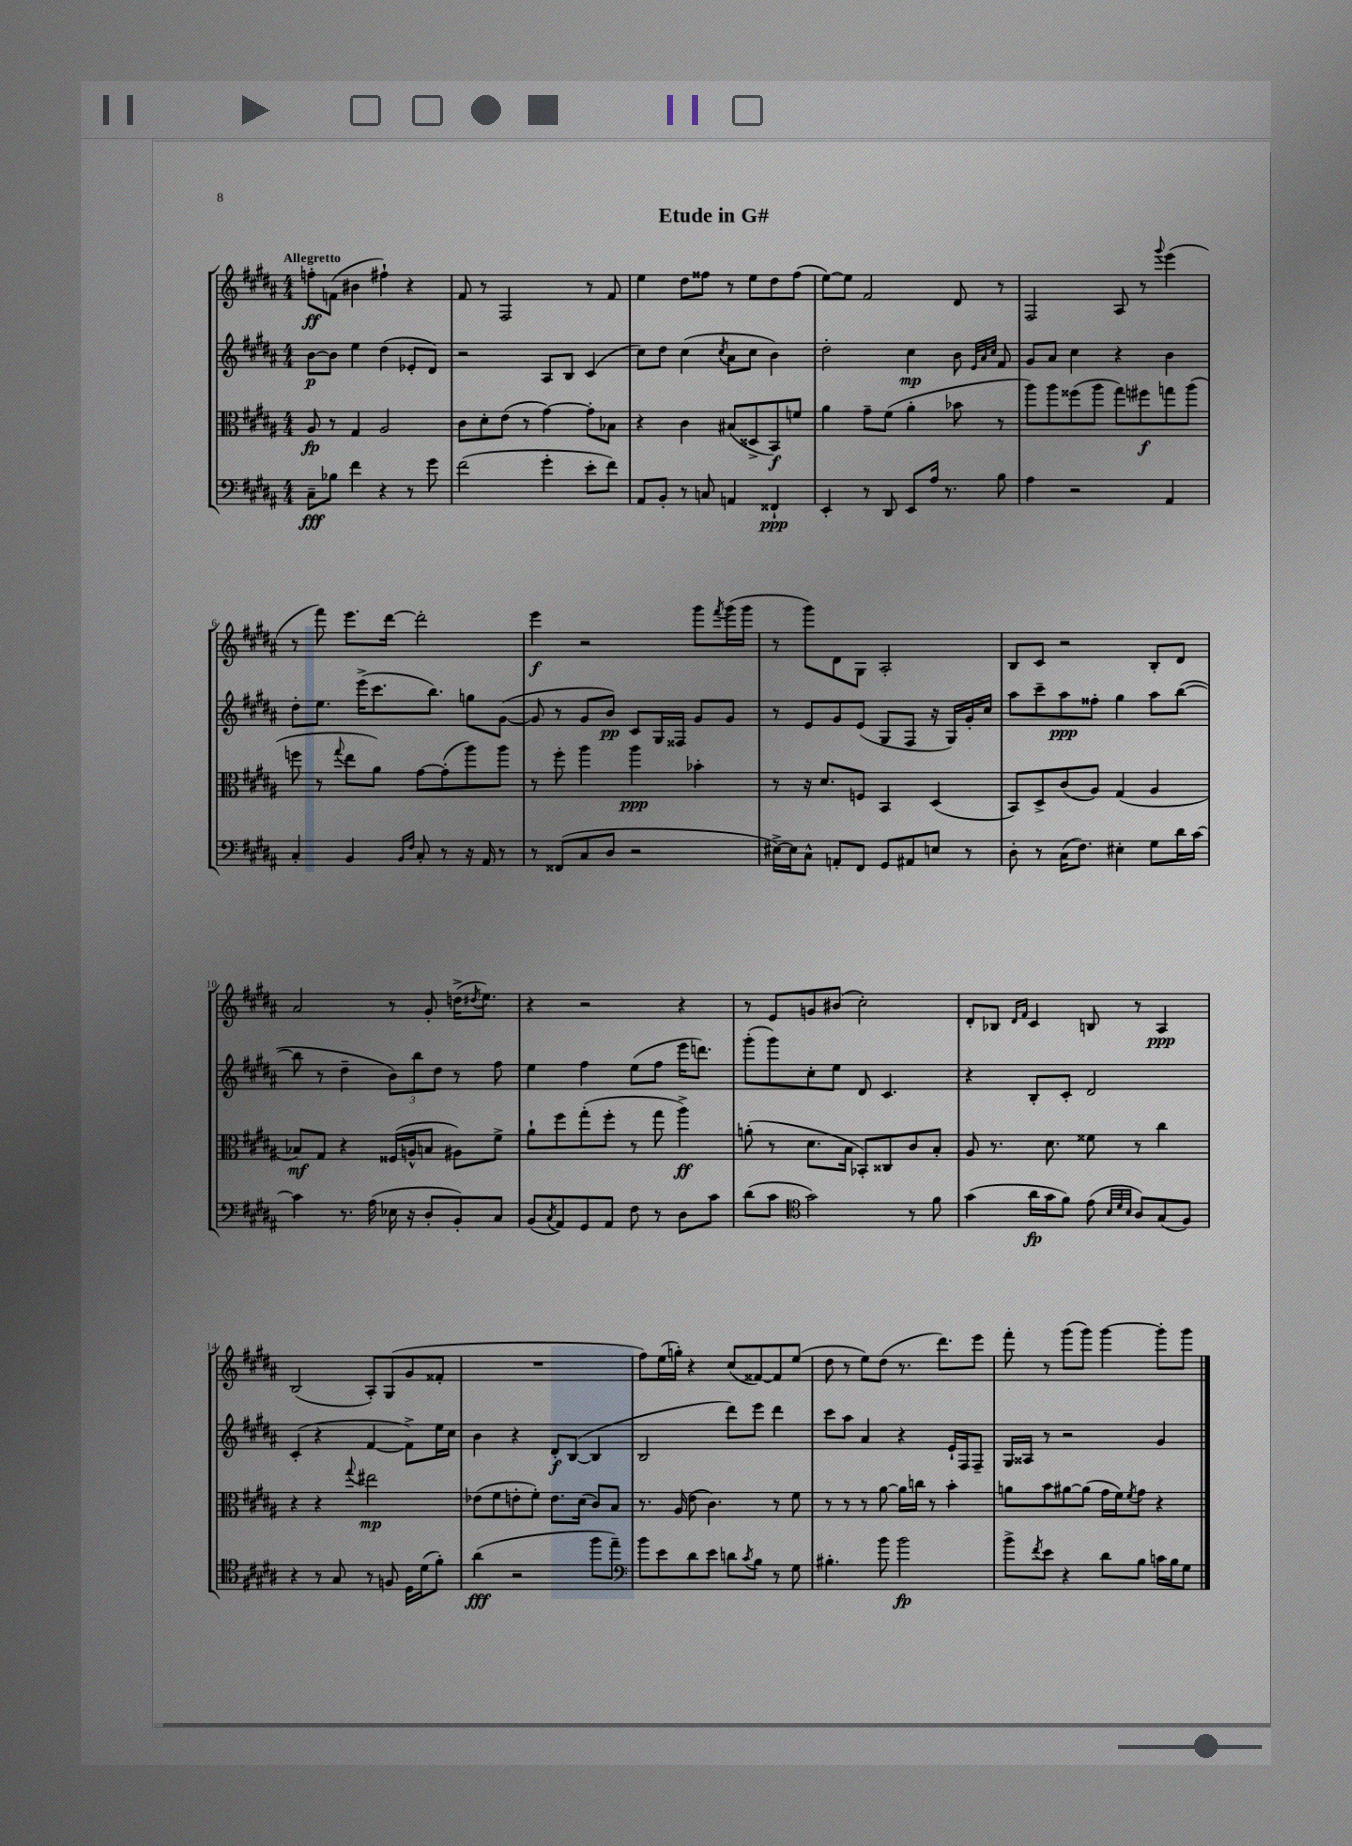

**kern	**dynam	**kern	**dynam	**kern	**dynam	**kern	**dynam
*part4	*part4	*part3	*part3	*part2	*part2	*part1	*part1
*staff4	*staff4	*staff3	*staff3	*staff2	*staff2	*staff1	*staff1
*clefF4	*	*clefC3	*	*clefG2	*	*clefG2	*
*k[f#c#g#d#a#]	*	*k[f#c#g#d#a#]	*	*k[f#c#g#d#a#]	*	*k[f#c#g#d#a#]	*
*M4/4	*	*M4/4	*	*M4/4	*	*M4/4	*
=1	=1	=1	=1	=1	=1	=1	=1
!	!	!	!	!	!	!LO:TX:a:B:t=Allegretto	!
8C#~\L	fff	8A#/	fp	[8b\L	p	8ffn'\L	ff
8B-X\J	.	8r	.	8b\J]	.	(8fn\J	.
4f#\	.	4G#/	.	4ee\	.	4b#X\	.
4r	.	2A#/	.	(4dd#\	.	4ff#X`\)	.
8r	.	.	.	8e-X'/L	.	4r	.
8g#\	.	.	.	8d#/J)	.	.	.
=2	=2	=2	=2	=2	=2	=2	=2
(2f#\	.	8c#\L	.	2r	.	8f#/	.
.	.	8d#'\	.	.	.	8r	.
.	.	(8e\J	.	.	.	2F#/	.
.	.	8r	.	.	.	.	.
4g#'\	.	[4g#\)	.	8A#/L	.	.	.
.	.	.	.	8B/J	.	.	.
8e'\L	.	8g#'\L]	.	(4c#/	.	8r	.
8f#\J)	.	8B-X\J	.	.	.	8f#/	.
=3	=3	=3	=3	=3	=3	=3	=3
8AA#/L	.	4r	.	8cc#\L)	.	4ee\	.
8BB'/J	.	.	.	8dd#\J	.	.	.
8r	.	4c#\	.	(4cc#\	.	8dd#\L	.
8Cn/	.	.	.	.	.	8ff##X\J	.
.	.	.	.	8qcc#/	.	.	.
4AAn/	.	(8B#X/L	.	8a#\L	.	8r	.
.	.	8D##X^/	.	8cc#\J	.	8ee\L	.
4FF##X`/	ppp	8BB/)	f	4b\)	.	8dd#\	.
.	.	8fn/J	.	.	.	(8ff##\J	.
=4	=4	=4	=4	=4	=4	=4	=4
4EE'/	.	4a#\	.	2dd#'\	.	[8ee\L)	.
.	.	.	.	.	.	8ee\J]	.
8r	.	8g#~\L	.	.	.	2f#/	.
8DD#/	.	(8f#\J	.	.	.	.	.
8EE/L	.	4a#'\	.	4cc#\	mp	.	.
16A#/Jk	.	.	.	.	.	.	.
8.r	.	.	.	.	.	.	.
.	.	8b-X\	.	8b\	.	8d#/	.
.	.	.	.	32qqe/LLL	.	.	.
.	.	.	.	32qqa#/	.	.	.
.	.	.	.	32qqcc#/JJJ	.	.	.
8B\	.	8r	.	8f#/	.	8r	.
=5	=5	=5	=5	=5	=5	=5	=5
4A#\	.	8aa#\L)	.	8g#/L	.	2F#/	.
.	.	8aa#\	.	8a#/J	.	.	.
2r	.	(8ff##X\	.	4cc#\	.	.	.
.	.	8aa#\J	.	.	.	.	.
.	.	8gg#\L)	.	4r	.	8A#/	.
.	.	8ff#X\	f	.	.	8r	.
.	.	.	.	.	.	8qqggg#/	.
4AA#/	.	8ggn\	.	4b\	.	(4eee\	.
.	.	(8aa#\J	.	.	.	.	.
!!LO:LB:g=z
=6	=6	=6	=6	=6	=6	=6	=6
4C#'/	.	8ffn\	.	8dd#'\L	.	8r	.
.	.	8r	.	8.ee\J	.	8fff#\)	.
.	.	8qqgg#/	.	.	.	.	.
4BB/	.	8ee\L	.	.	.	8.eee\L	.
.	.	.	.	(16eee^\KL	.	.	.
.	.	8a#\J)	.	8.ccc#\	.	.	.
.	.	.	.	.	.	[16ddd#\Jk	.
16qqBB/LL	.	.	.	.	.	.	.
16qqF#/JJ	.	.	.	.	.	.	.
8C#'/	.	[8g#\L	.	.	.	2ddd#'\]	.
.	.	.	.	8.bb\J)	.	.	.
8r	.	(8g#'\]	.	.	.	.	.
16r	.	8aa#\)	.	8ggn\L	.	.	.
16AA#/	.	.	.	.	.	.	.
8r	.	8aa#\J	.	([8g#\J	.	.	.
=7	=7	=7	=7	=7	=7	=7	=7
8r	.	8r	.	8g#/]	.	4eee\	f
(8FF##X/L	.	8ff#'\	.	8r	.	.	.
8C#/	.	4aa#\	.	8g#/L	.	2r	.
8D#/J	.	.	.	8b/J)	pp	.	.
2r	.	4aa#\	ppp	8c#/L	.	.	.
.	.	.	.	16G#/L	.	.	.
.	.	.	.	16F##X/JJ	.	.	.
.	.	4b-X'\	.	8g#/L	.	8ggg#\L	.
.	.	.	.	.	.	8qfff#/	.
.	.	.	.	8g#/J	.	(16ggg#\L	.
.	.	.	.	.	.	16ggg#\JJ	.
=8	=8	=8	=8	=8	=8	=8	=8
[16E#X^\LL)	.	8r	.	8r	.	8r	.
16E#\J]	.	.	.	.	.	.	.
8C#^^\J	.	16r	.	8e/L	.	8ggg#\L)	.
.	.	8.d#/L	.	.	.	.	.
8AAn'/L	.	.	.	8g#/	.	8d#\	.
8FF#/J	.	8Fn/J	.	(8e/J	.	8G#\J	.
8GG#/L	.	4BB/	.	8G#/L	.	2A#'/	.
8AA#X/	.	.	.	8F#/J	.	.	.
8En/J	.	(4D#/	.	16r	.	.	.
.	.	.	.	16G#/LL)	.	.	.
8r	.	.	.	16g#'/	.	.	.
.	.	.	.	16cc#/JJ	.	.	.
=9	=9	=9	=9	=9	=9	=9	=9
8D#'\	.	8BB/L)	.	8aa#\L	.	8B/L	.
8r	.	8D#^/	.	8ccc#~\	.	8c#/J	.
(16C#\KL	.	(8c#/	.	8aa#\	ppp	2r	.
8.F#\J)	.	.	.	.	.	.	.
.	.	8A#/J)	.	8ff##X'\J	.	.	.
4E#X'\	.	(4G#/	.	4gg#\	.	.	.
8G#\L	.	4A#/	.	8aa#\L	.	8B'/L	.
16d#\L	.	.	.	([8bb\J	.	8d#/J	.
[16c#\JJ	.	.	.	.	.	.	.
!!LO:LB:g=z
=10	=10	=10	=10	=10	=10	=10	=10
4c#\]	.	8B-X/L)	mf	8bb\]	.	2a#/	.
.	.	8G#/J	.	8r	.	.	.
8.r	.	4r	.	4dd#~\	.	.	.
(16A#\	.	.	.	.	.	.	.
16E-X\	.	(16F##X/LL	.	12b\L)	.	8r	.
16r	.	16An^^/J	.	.	.	.	.
.	.	.	.	12bb\	.	.	.
8D#'/L	.	8Bn/J	.	.	.	8g#'/	.
.	.	.	.	12dd#\J	.	.	.
8BB'/)	.	8A#X\L)	.	8r	.	(16ddn^\KL	.
.	.	.	.	.	.	8qdd#X/	.
.	.	.	.	.	.	8.ee\J)	.
8C#/J	.	8f#^\J	.	8ff#\	.	.	.
=11	=11	=11	=11	=11	=11	=11	=11
(8BB/L	.	8a#`\L	.	4ee\	.	4r	.
8qC#/	.	.	.	.	.	.	.
8AA#/)	.	8ff#\	.	.	.	.	.
8GG#/	.	(8gg#'\	.	4ff#\	.	2r	.
8AA#/J	.	8ff#'\J	.	.	.	.	.
8F#\	.	8r	.	(8ee\L	.	.	.
8r	.	8gg#\	.	8ff#\J	.	.	.
8D#\L	.	4aa#^\)	ff	16eee\KL	.	4r	.
.	.	.	.	8.dddn\J)	.	.	.
8c#\J	.	.	.	.	.	.	.
=12	=12	=12	=12	=12	=12	=12	=12
(8d#\L	.	(8an'\	.	(8ggg#'\L	.	8r	.
8c#\J	.	8r	.	8ggg#\)	.	8e/L	.
*clefC4	*	*	*	*	*	*	*
2g#\)	.	8.d#\L	.	8cc#'\	.	8gn/	.
.	.	.	.	8ee\J	.	(8b#X/J	.
.	.	16B\Jk	.	.	.	.	.
.	.	8BB-X'/L)	.	8d#/	.	2cc#'\)	.
.	.	8C##X/	.	4.c#/	.	.	.
8r	.	8c#/	.	.	.	.	.
8f#\	.	8B'/J	.	.	.	.	.
=13	=13	=13	=13	=13	=13	=13	=13
(4g#\	.	8A#/	.	4r	.	8d#'/L	.
.	.	8.r	.	.	.	8B-X/J	.
.	.	.	.	.	.	16qqd#/LL	.
.	.	.	.	.	.	16qqf#/JJ	.
16a#\LL	fp	.	.	8B'/L	.	4c#/	.
16g#\J	.	8.d#\	.	.	.	.	.
8f#\J)	.	.	.	8c#'/J	.	.	.
(8e\	.	8f##X\	.	2d#/	.	8Bn/	.
32qqB/LLL	.	.	.	.	.	.	.
32qqd#/	.	.	.	.	.	.	.
32qqB/JJJ	.	.	.	.	.	.	.
8A#/L)	.	8r	.	.	.	8r	.
(8G#/	.	4cc#\	.	.	.	4A#/	ppp
8F#/J)	.	.	.	.	.	.	.
!!LO:LB:g=z
=14	=14	=14	=14	=14	=14	=14	=14
4r	.	4r	.	(4c#'/	.	(2B/	.
8r	.	4r	.	4r	.	.	.
8G#/	.	.	.	.	.	.	.
.	.	8qqgg#/	.	.	.	.	.
8r	.	2ee#X\	mp	[4f#/	.	8A#'/L)	.
8Fn/	.	.	.	.	.	(8G#/	.
16D#\LL	.	.	.	8f#^\L])	.	8g#/	.
(16d#\J	.	.	.	.	.	.	.
8f#'\J)	.	.	.	16ee\L	.	8f##X'/J	.
.	.	.	.	16cc#\JJ	.	.	.
=15	=15	=15	=15	=15	=15	=15	=15
(4a#\	fff	(8e-X\L	.	4b\	.	1r	.
.	.	8f#\	.	.	.	.	.
2r	.	8en'\	.	4r	.	.	.
.	.	8f#'\J)	.	.	.	.	.
.	.	8.e\L	.	8d#'/L	f	.	.
.	.	.	.	([8B/J	.	.	.
.	.	(16d#\Jk	.	.	.	.	.
8ff#\L	.	8c#/L)	.	4B/]	.	.	.
8ee~\J)	.	8B/J	.	.	.	.	.
=16	=16	=16	=16	=16	=16	=16	=16
*clefF4	*	*	*	*	*	*	*
8b\L	.	8.r	.	2B/	.	8ff#\L)	.
8e\	.	.	.	.	.	(16ee\L	.
.	.	(16A#/	.	.	.	16ggn'\JJ)	.
8d#\	.	8e\	.	.	.	4r	.
8e\J	.	4.c#\)	.	.	.	.	.
8dn\L	.	.	.	8ddd#\L)	.	(8cc#/L	.
8qc#/	.	.	.	.	.	.	.
8B\J	.	.	.	8eee\J	.	[8f##X/)	.
8r	.	8r	.	4ddd#\	.	8f##/]	.
8G#\	.	8f#\	.	.	.	(8ee/J	.
=17	=17	=17	=17	=17	=17	=17	=17
4.B#X'\	.	8r	.	8ccc#\L	.	8dd#\	.
.	.	8r	.	8aa#\J	.	8r	.
.	.	8r	.	4a#/	.	8ee\L)	.
8b\	.	[8a#\	.	.	.	(8dd#\J	.
2b\	fp	16a#\LL]	.	4r	.	8.r	.
.	.	16ccn\JJ	.	.	.	.	.
.	.	8r	.	.	.	.	.
.	.	.	.	.	.	8.ddd#\L)	.
.	.	4b'\	.	16e`/LL	.	.	.
.	.	.	.	16F#/J	.	.	.
.	.	.	.	8F#~/J	.	8eee\J	.
=18	=18	=18	=18	=18	=18	=18	=18
8b^\L	.	8an\L	.	16G#/LL	.	8fff#'\	.
.	.	.	.	16A##X/JJ	.	.	.
8qf#/	.	.	.	.	.	.	.
8e\J	.	8b\	.	8r	.	8r	.
4r	.	[8a#X\	.	2r	.	(8ggg#\L	.
.	.	(8a#\J]	.	.	.	8ggg#\J)	.
8d#\L	.	16g#\LL	.	.	.	[4ggg#\	.
.	.	16f#\J)	.	.	.	.	.
.	.	8qf#/	.	.	.	.	.
8B\J	.	8g#\J	.	.	.	.	.
16cn\LL	.	4r	.	4g#/	.	8ggg#'\L]	.
16B\J	.	.	.	.	.	.	.
8G#\J	.	.	.	.	.	8ggg#\J	.
==	==	==	==	==	==	==	==
*-	*-	*-	*-	*-	*-	*-	*-
